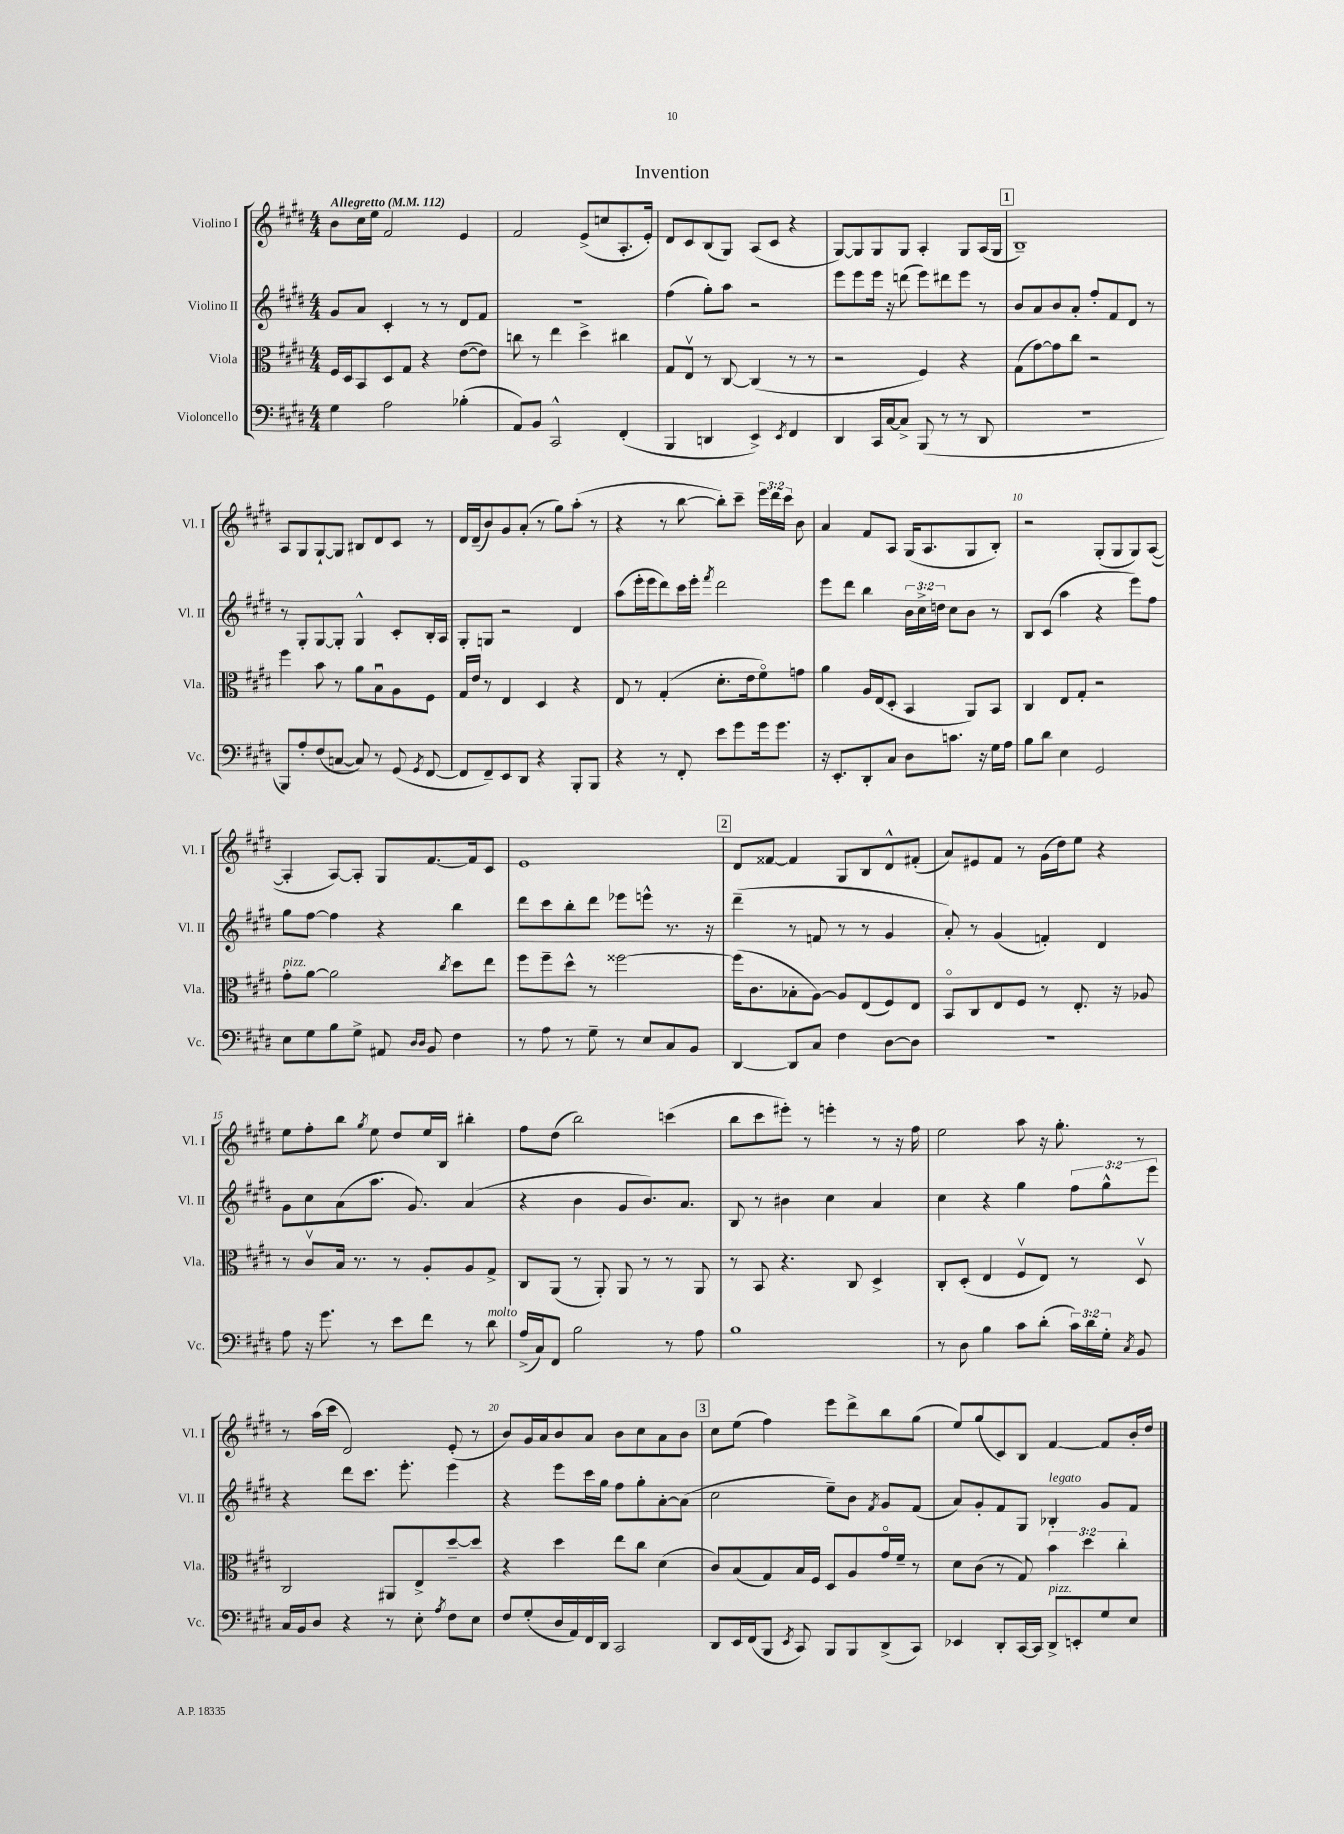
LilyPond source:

\header { title = "Invention" }
<<
\new StaffGroup <<
\new Staff = "s0" \with { instrumentName = "Violino I" shortInstrumentName = "Vl. I" } {
    \clef treble \key e \major \numericTimeSignature \time 4/4 \override Staff.TupletNumber.text = #tuplet-number::calc-fraction-text \tempo "Allegretto" 4 = 112
    \autoBeamOff b'8[ cis''16 e''16] fis'2 e'4 |
    fis'2 e'8[->( c''8 a8.-. e'16]-.) |
    dis'8[ cis'8 b8( gis8]) a8[( cis'8] r4 |
    gis8[~) gis8 gis8 gis8] a4-. gis8[ a16( gis16] |
    \mark \markup { \box "1" } b1--) |
    a8[ gis8 gis8~-! gis8] bis8[ dis'8 cis'8] r8 |
    dis'16[ dis'16--( b'8) gis'8 a'8]-.( r8 gis''8[) a''8]-.( r8 |
    r4 r8 b''8~ b''8[-.) cis'''8]-- \tuplet 3/2 { e'''16[ dis'''16 cis'''16] } b'8 |
    a'4 fis'8[ a8] gis16[( a8. gis8 b8]-.) |
    r2 gis8[-.( gis8 gis8) a8]~( |
    a4-. a8[~) a8]-. gis8[ fis'8.~ fis'16 cis'8] |
    e'1 |
    \mark \markup { \box "2" } dis'8[ fisis'8]~ fisis'4 gis8[ b8 dis'8-^ fis'8]-.( |
    a'8[) eis'8 fis'8] r8 gis'16[( dis''16) e''8] r4 |
    e''8[ fis''8-. b''8] \acciaccatura { gis''8 } e''8 dis''8[ e''16 b16] bis''4-. |
    fis''8[ dis''8]( b''2) c'''4( |
    b''8[ cis'''8 eis'''8]-.) r8 e'''4-. r8 r16 fis''16 |
    e''2 a''8 r16 gis''8.-. r8 |
    r8 a''16[( cis'''16] dis'2) e'8-.( r8 |
    b'8[) gis'16 a'16 b'8 a'8] b'8[ cis''8 a'8 b'8] |
    \mark \markup { \box "3" } cis''8[ e''8]( fis''4) e'''8[ dis'''8-> b''8 gis''8]( |
    e''8[) gis''8( cis'8) b8] fis'4~ fis'8[ b'16-. dis''16] \bar "|." |
}
\new Staff = "s1" \with { instrumentName = "Violino II" shortInstrumentName = "Vl. II" } {
    \clef treble \key e \major \numericTimeSignature \time 4/4 \override Staff.TupletNumber.text = #tuplet-number::calc-fraction-text
    \autoBeamOff gis'8[ a'8] cis'4-. r8 r8 dis'8[ fis'8] |
    R1 |
    fis''4( gis''8[-.) a''8] r2 |
    e'''8[ e'''8 e'''16] r16 d'''8( e'''8[) dis'''8 e'''8] r8 |
    \mark \markup { \box "1" } b'8[ a'8 b'8 a'8]-. fis''8[-. fis'8 dis'8] r8 |
    r8 gis8[-. gis8~ gis8]-. gis4-^ cis'8[-. b16-. a16] |
    gis8[-. g8] r2 dis'4 |
    a''8[( e'''16-. e'''16 dis'''8) cis'''16 e'''16]-. \acciaccatura { fis'''8 } dis'''2 |
    e'''8[ dis'''8] b''4 \tuplet 3/2 { b'16[ cis''16-> d''16] } cis''8[ b'8] r8 |
    b8[ cis'8]( a''4 r4 e'''8[) fis''8] |
    gis''8[ fis''8]~ fis''4 r4 b''4 |
    dis'''8[ cis'''8 b''8-. dis'''8] ees'''8[ e'''8]-^ r8. r16 |
    \mark \markup { \box "2" } dis'''4--( r8 f'8 r8 r8 gis'4 |
    a'8-.) r8 gis'4( f'4-.) dis'4 |
    gis'8[ cis''8 a'8( a''8.] gis'8.) a'4( |
    r4 b'4 gis'8[ b'8.) a'8.] |
    b8 r8 bis'4 cis''4 a'4 |
    cis''4 r4 gis''4 \tuplet 3/2 { fis''8[ gis''8-^ e'''8] } |
    r4 dis'''8[ cis'''8.] e'''8.-. e'''4 |
    r4 e'''8[ cis'''16 gis''16] fis''8[ gis''8-. a'8~-. a'8]( |
    \mark \markup { \box "3" } cis''2 e''8[--) b'8] \acciaccatura { fis'8 } gis'8[ fis'8]( |
    a'8[) gis'8-. fis'8 gis8] bes4-.^\markup { \italic "legato" } gis'8[ fis'8] \bar "|." |
}
\new Staff = "s2" \with { instrumentName = "Viola" shortInstrumentName = "Vla." } {
    \clef alto \key e \major \numericTimeSignature \time 4/4 \override Staff.TupletNumber.text = #tuplet-number::calc-fraction-text
    \autoBeamOff fis16[ dis16 b,8 dis8 gis8] r4 e'8[~( e'8]) |
    c''8 r8 e''4 dis''4-> cis''4 |
    gis8[ e8]\upbow r8 cis8~ cis4( r8 r8 |
    r2 fis4) r4 |
    \mark \markup { \box "1" } gis8[( gis'8~) gis'8 cis''8] r2 |
    fis''4 b'8 r8 a'8[ b8\downbow a8 fis8] |
    gis16[ e'16] r8 e4 dis4 r4 |
    e8 r8 gis4-.( dis'8.[-. e'16 fis'8\flageolet) g'8] |
    a'4 a16[ e16( dis8]-. b,4 a,8[) b,8] |
    cis4 e8[ gis8]-. r2 |
    gis'8[-.^\markup { \italic "pizz." } a'8]~ a'2 \acciaccatura { cis''8 } dis''8[ e''8] |
    fis''8[ fis''8-- dis''8]-^ r8 fisis''2~ |
    \mark \markup { \box "2" } fisis''16[( cis'8. bes8-. a8]~) a8[ e8( fis8) e8] |
    b,8[\flageolet cis8 e8 fis8] r8 e8.-. r16 aes8 |
    r8 cis'8[\upbow b16] r8. r8 a8[-. a8 gis8]-> |
    cis8[ a,8]( r8 a,8-.) a,8 r8 r8 a,8 |
    r8 b,8 r4. cis8 dis4-> |
    cis8[-. dis8]-.( e4 fis8[\upbow e8]) r8 dis8\upbow |
    cis2 ais,8[ e8-> dis''8~-- dis''8] |
    r4 dis''4 e''8[ cis''8] dis'4( |
    \mark \markup { \box "3" } cis'8[) b8( gis8) b16 fis16] dis8[ a8 gis'16\flageolet fis'16]-- r8 |
    dis'8[ cis'8]( r8 gis8) \tuplet 3/2 { b'4 dis''4 cis''4-. } \bar "|." |
}
\new Staff = "s3" \with { instrumentName = "Violoncello" shortInstrumentName = "Vc." } {
    \clef bass \key e \major \numericTimeSignature \time 4/4 \override Staff.TupletNumber.text = #tuplet-number::calc-fraction-text
    \autoBeamOff gis4 a2 bes4-.( |
    a,8[) b,8] cis,2-^ fis,4-.( |
    b,,4 d,4 e,4->) \acciaccatura { e,8 } fis,4 |
    dis,4 cis,16[ cis16~ cis8]-> b,,8( r8 r8 dis,8 |
    \mark \markup { \box "1" } R1 |
    b,,8[) a8-. fis8( c8]~ c8) r8 gis,8( \acciaccatura { gis,8 } fis,8~ |
    fis,8[ fis,8--) e,8 dis,8] r4 b,,8[-. b,,8] |
    r4 r8 fis,8-. e'8[ gis'8 gis'16 gis'8.] |
    r16 e,8.[-. dis,8-. cis8] dis8[ c'8.] r16 gis16[ a16] |
    b8[ dis'8] e4 gis,2 |
    e8[ gis8 b8 gis8]-> ais,8 \grace { dis16[ dis16] } b,8 fis4 |
    r8 a8 r8 gis8-- r8 e8[ cis8 b,8] |
    \mark \markup { \box "2" } dis,4~ dis,8[ cis8] fis4 dis8[~ dis8] |
    R1 |
    a8 r16 gis'8. r8 e'8[ fis'8] r8 dis'8^\markup { \italic "molto" } |
    a16[->( cis16) fis,8] b2 r8 a8 |
    b1 |
    r8 dis8 b4 cis'8[ dis'8]-.( \tuplet 3/2 { cis'16[) dis'16 gis16]-. } \acciaccatura { cis8 } b,8 |
    cis16[ b,16 dis8] r4 r8 e8-. \acciaccatura { a8 } fis8[ e8] |
    fis8[ gis8-.( dis16 a,16) fis,16 dis,16] cis,2 |
    \mark \markup { \box "3" } dis,8[ e,16 fis,16( b,,8] \acciaccatura { e,8 } cis,8) b,,8[ b,,8 dis,8->( cis,8]) |
    ees,4 dis,8[-. cis,16~ cis,16] dis,8[->^\markup { \italic "pizz." } e,8-. gis8 e8] \bar "|." |
}
>>
>>
\layout { \context { \Score \override BarNumber.break-visibility = ##(#f #t #t) barNumberVisibility = #(every-nth-bar-number-visible 5) } }
